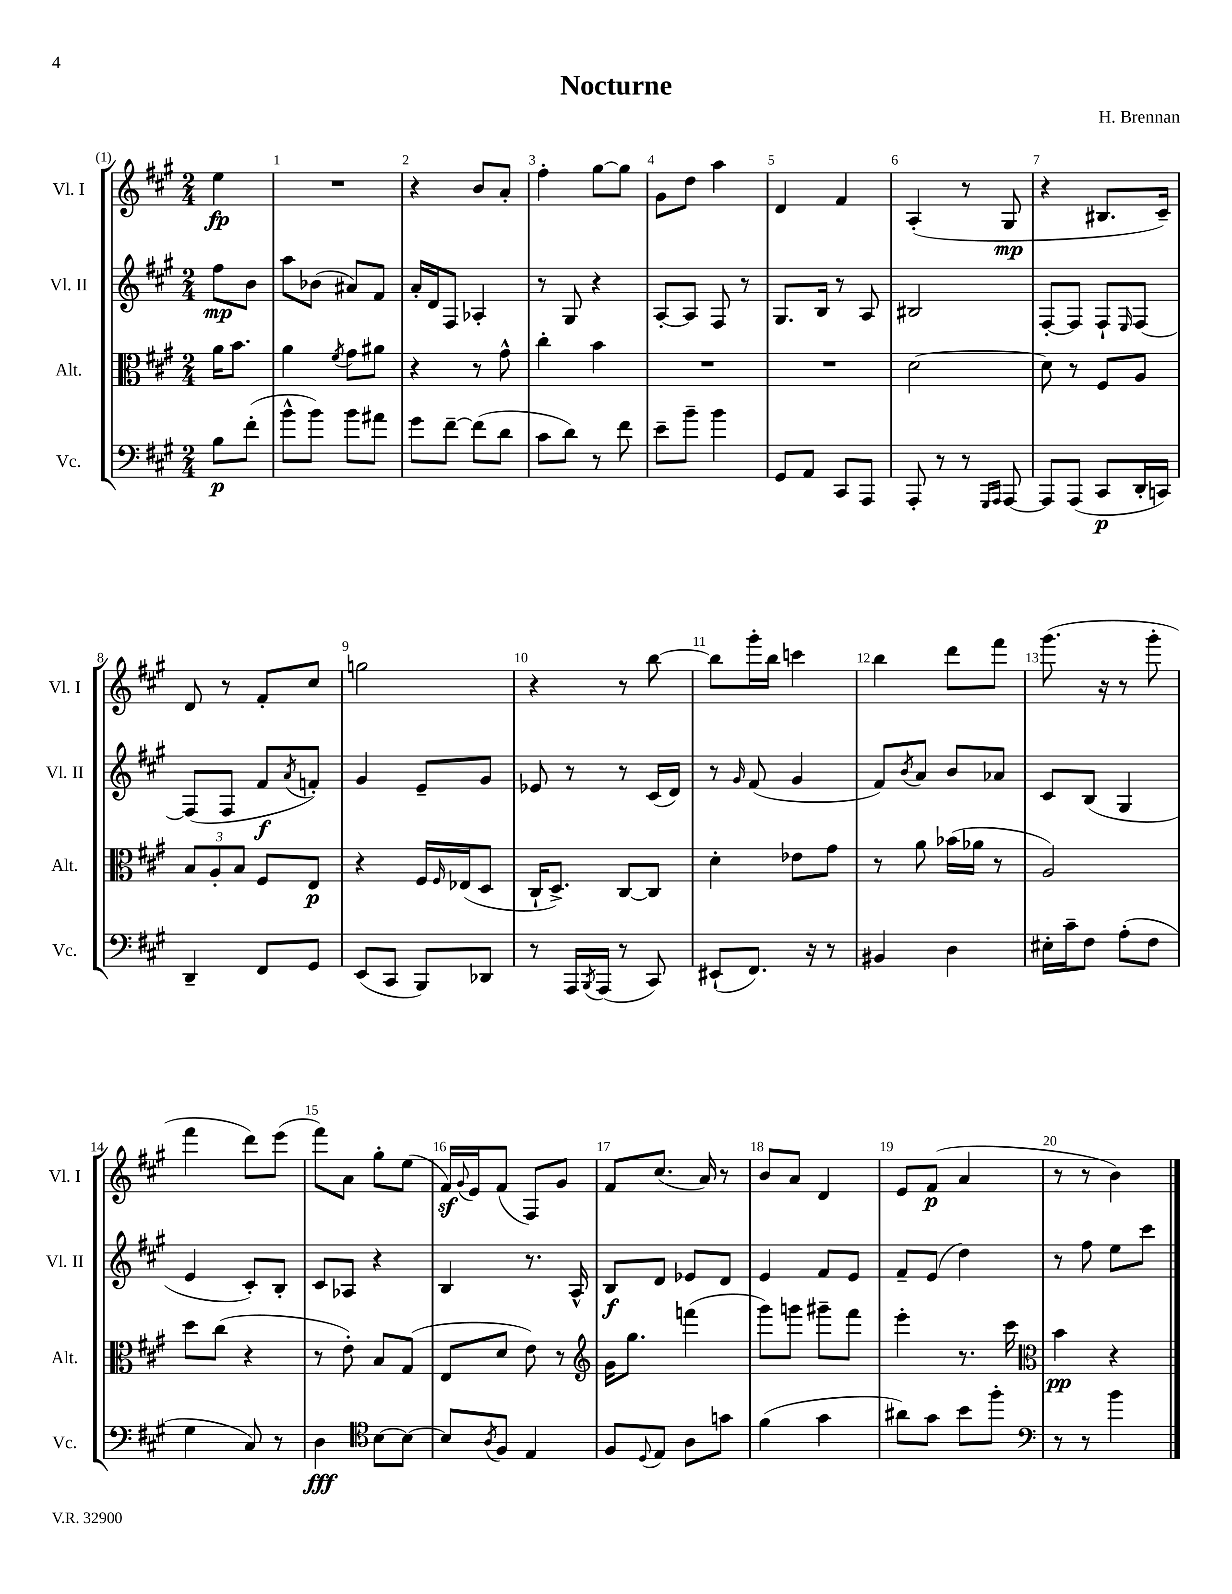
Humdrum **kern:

**kern	**kern	**kern	**kern
*staff4	*staff3	*staff2	*staff1
*clefF4	*clefC3	*clefG2	*clefG2
*k[f#c#g#]	*k[f#c#g#]	*k[f#c#g#]	*k[f#c#g#]
*M2/4	*M2/4	*M2/4	*M2/4
8B	16a	8ff#	4ee
.	8.b	.	.
(8f#'	.	8b	.
=	=	=	=
8b^^	4a	8aa	2r
8b)	.	(8b-	.
.	8qf#	.	.
8b	8g#	8a#)	.
8a#	8a#	8f#	.
=	=	=	=
8g#	4r	16a'	4r
.	.	16d	.
[8f#~	.	8F#	.
(8f#]	8r	4A-'	8b
8d	8g#^^	.	8a'
=	=	=	=
8c#	4cc#'	8r	4ff#'
8d)	.	8G#	.
8r	4b	4r	[8gg#
8f#	.	.	8gg#]
=	=	=	=
8e~	2r	[8A'	8g#
8b~	.	8A]	8dd
4b	.	8F#	4aa
.	.	8r	.
=	=	=	=
8GG#	2r	8.G#	4d
8AA	.	.	.
.	.	16B	.
8CC#	.	8r	4f#
8AAA	.	8A	.
=	=	=	=
8AAA'	[2d	2B#	(4A'
8r	.	.	.
8r	.	.	8r
16qqGGG#	.	.	.
16qqAAA	.	.	.
[8AAA	.	.	8G#
=	=	=	=
8AAA]	8d]	[8F#'	4r
(8AAA	8r	8F#]	.
8CC#	8F#	8F#`	8.B#
.	.	16qqE	.
16DD'	8A	[8F#	.
16CC)	.	.	16c#~)
=	=	=	=
4DD~	12B	(8F#]	8d
.	12A'	.	.
.	.	8F#	8r
.	12B	.	.
8FF#	8F#	8f#	8f#'
.	.	8qa	.
8GG#	8E	8f')	8cc#
=	=	=	=
(8EE	4r	4g#	2gg
8CC#	.	.	.
8BBB)	16F#	8e~	.
.	16qqF#	.	.
.	(16E-	.	.
8DD-	8D	8g#	.
=	=	=	=
8r	16C#`	8e-	4r
.	8.D^)	.	.
16AAA	.	8r	.
8qBBB	.	.	.
(16AAA	.	.	.
8r	[8C#	8r	8r
8CC#)	8C#]	(16c#	[8bb
.	.	16d)	.
=	=	=	=
(8EE#`	4d'	8r	8bb]
.	.	16qqg#	.
8.FF#)	.	(8f#	16ggg#'
.	.	.	16bb
.	8e-	4g#	4ccc
16r	.	.	.
8r	8g#	.	.
=	=	=	=
4BB#	8r	8f#)	4bb
.	.	8qb	.
.	8a	8a	.
4D	(16b-	8b	8ddd
.	16a-	.	.
.	8r	8a-	8fff#
=	=	=	=
16E#'	2A)	8c#	(8.ggg#
16c#~	.	.	.
8F#	.	(8B	.
.	.	.	16r
(8A'	.	4G#	8r
8F#	.	.	8ggg#'
=	=	=	=
4G#	8dd	4e	4fff#
.	(8cc#	.	.
8C#)	4r	8c#')	8ddd)
8r	.	8B'	(8eee
=	=	=	=
4D	8r	8c#	8fff#)
.	8e')	8A-	8a
*clefC4	*	*	*
[8B	8B	4r	8gg#'
8B_	(8G#	.	(8ee
=	=	=	=
8B]	8E	4B	16f#)
.	.	.	8qqg#
.	.	.	16e
8qA	.	.	.
8F#	8d	.	(8f#
4E	8e)	8.r	8F#)
.	8r	.	8g#
.	.	16A^^	.
=	=	=	=
*	*clefG2	*	*
8F#	16g#	8B	8f#
.	8.gg#	.	.
8qqD	.	.	.
8E	.	8d	(8.cc#
8A	(4fff	8e-	.
.	.	.	16a)
8g	.	8d	8r
=	=	=	=
(4f#	8ggg#)	4e	8b
.	8ggg	.	8a
4g#	8ggg#~	8f#	4d
.	8fff#	8e	.
=	=	=	=
8a#)	4eee'	8f#~	8e
8g#	.	(8e	(8f#
8b	8.r	4dd)	4a
8ff#'	.	.	.
.	16ccc#	.	.
=	=	=	=
*clefF4	*clefC3	*	*
8r	4b	8r	8r
8r	.	8ff#	8r
4b	4r	8ee	4b)
.	.	8ccc#	.
==	==	==	==
*-	*-	*-	*-
